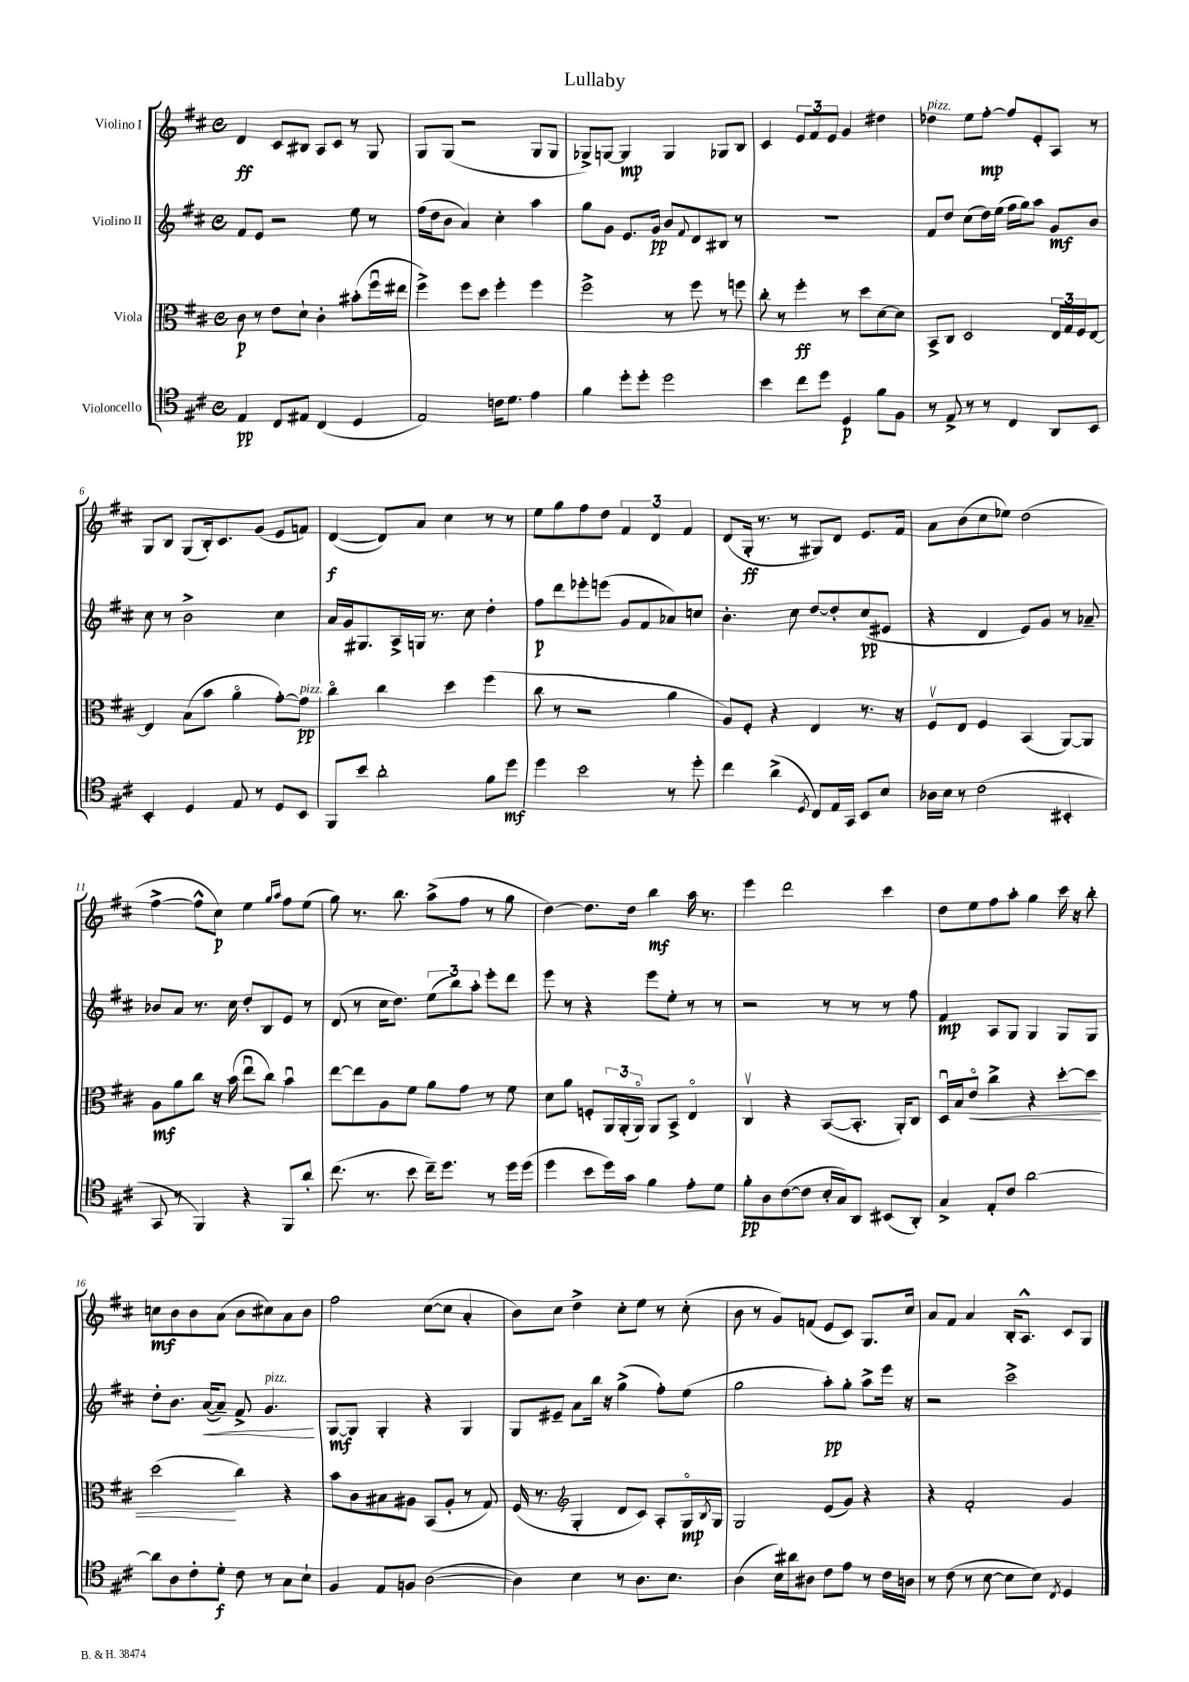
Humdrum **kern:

**kern	**dynam	**kern	**dynam	**kern	**dynam	**kern	**dynam
*part4	*part4	*part3	*part3	*part2	*part2	*part1	*part1
*staff4	*staff4	*staff3	*staff3	*staff2	*staff2	*staff1	*staff1
*I"Violoncello	*	*I"Viola	*	*I"Violino II	*	*I"Violino I	*
*clefC4	*	*clefC3	*	*clefG2	*	*clefG2	*
*k[f#c#]	*	*k[f#c#]	*	*k[f#c#]	*	*k[f#c#]	*
*M4/4	*	*M4/4	*	*M4/4	*	*M4/4	*
*met(c)	*	*met(c)	*	*met(c)	*	*met(c)	*
=1	=1	=1	=1	=1	=1	=1	=1
4E/	pp	8c#\	p	8f#/L	.	4d/	ff
.	.	8r	.	8e/J	.	.	.
8C#/L	.	8e\L	.	2r	.	8c#/L	.
8E#X/J	.	8d`\J	.	.	.	8B#X/J	.
(4C#/	.	4c#'\	.	.	.	8A/L	.
.	.	.	.	.	.	8c#/J	.
4D/	.	(8b#X'\L	.	8ee\	.	8r	.
.	.	16ff#u\L	.	8r	.	8G/	.
.	.	16ee#X\JJ	.	.	.	.	.
=2	=2	=2	=2	=2	=2	=2	=2
2E/)	.	4ff#^\)	.	(16ff#\LL	.	8G/L	.
.	.	.	.	16dd\J	.	.	.
.	.	.	.	8b\J	.	(8G/J	.
.	.	8ff#\L	.	4a/)	.	2r	.
.	.	8dd\J	.	.	.	.	.
16cn\KL	.	4ff#'\	.	4cc#'\	.	.	.
8.d\J	.	.	.	.	.	.	.
4e\	.	4ff#\	.	4aa\	.	8G/L	.
.	.	.	.	.	.	8G/J	.
=3	=3	=3	=3	=3	=3	=3	=3
4f#\	.	2ff#^\	.	8gg\L	.	8G-X^/L)	.
.	.	.	.	8g\J	.	[8Gn/J	.
8dd'\L	.	.	.	8.e/L	.	4G/]	mp
8dd'\J	.	.	.	.	.	.	.
.	.	.	.	16g/Jk	pp	.	.
2dd\	.	8r	.	8b/L	.	4G/	.
.	.	.	.	8qqf#/	.	.	.
.	.	8ff#\	.	8d/	.	.	.
.	.	8r	.	8B#X/J	.	8G-X/L	.
.	.	8ffn\	.	8r	.	8B/J	.
=4	=4	=4	=4	=4	=4	=4	=4
4b\	.	8cc#'\	.	1r	.	4c#/	.
.	.	8r	.	.	.	.	.
8cc#\L	.	4ff#'\	ff	.	.	12e/L	.
.	.	.	.	.	.	12f#/	.
8dd\J	.	.	.	.	.	.	.
.	.	.	.	.	.	12e/J	.
4D/	p	8r	.	.	.	4g/	.
.	.	8dd\L	.	.	.	.	.
8f#\L	.	[8d\	.	.	.	4dd#X\	.
8F#\J	.	8d\J]	.	.	.	.	.
=5	=5	=5	=5	=5	=5	=5	=5
!	!	!	!	!	!	!LO:TX:a:i:t=pizz.	!
8r	.	8BB^/L	.	8f#/L	.	4dd-X\	.
8E^/	.	8C#/J	.	8dd/J	.	.	.
8r	.	2D/	.	(8cc#\L	.	8ee\L	.
8r	.	.	.	16dd\L)	.	[8ff#'\J	mp
.	.	.	.	(16ee\JJ	.	.	.
4C#/	.	.	.	16ff#\LL	.	8ff#/L]	.
.	.	.	.	16gg\J)	.	.	.
.	.	.	.	8aa\J	.	8e'/	.
8AA/L	.	24E/LL	.	8g/L	mf	8A/J	.
.	.	24G/	.	.	.	.	.
.	.	24F#/J	.	.	.	.	.
8BB/J	.	[8E/J	.	8b/J	.	8r	.
!!LO:LB:g=z
=6	=6	=6	=6	=6	=6	=6	=6
4BB'/	.	4E/]	.	8cc#\	.	8G/L	.
.	.	.	.	8r	.	8B/J	.
4D/	.	(8B\L	.	2b^\	.	(8G/L	.
.	.	8b\J	.	.	.	16B'/k)	.
.	.	.	.	.	.	8.c#/	.
8E/	.	4a\	.	.	.	.	.
8r	.	.	.	.	.	(8g/J	.
8D/L	.	[8g'\L)	.	4cc#\	.	8e/L	.
!	!	!LO:TX:a:i:t=pizz.	!	!	!	!	!
8BB/J	.	8g\J]	pp	.	.	8fn/J)	.
=7	=7	=7	=7	=7	=7	=7	=7
8FF#/L	.	4cc#\	.	16a/LL	.	([4d/	f
.	.	.	.	16g/J	.	.	.
8b/J	.	.	.	8.G#X/	.	.	.
2a'\	.	4cc#\	.	.	.	8d/L])	.
.	.	.	.	16A^/L	.	.	.
.	.	.	.	16Gn/JJ	.	8a/J	.
.	.	.	.	8.r	.	.	.
.	.	4dd\	.	.	.	4cc#\	.
.	.	.	.	8cc#\	.	.	.
8f#\L	.	(4ff#\	.	4dd'\	.	8r	.
8dd\J	mf	.	.	.	.	8r	.
=8	=8	=8	=8	=8	=8	=8	=8
4dd\	.	8cc#\	.	8ff#\L	p	8ee\L	.
.	.	8r	.	8ddd\	.	8gg\	.
2b\	.	2r	.	8eee-X'\	.	8ff#\	.
.	.	.	.	(8eeen\J	.	8dd\J	.
.	.	.	.	8g/L	.	6f#/	.
.	.	.	.	8f#/	.	.	.
.	.	.	.	.	.	6d/	.
8r	.	4a\	.	8a-X/)	.	.	.
.	.	.	.	.	.	6f#/	.
8dd'\	.	.	.	8ccn/J	.	.	.
=9	=9	=9	=9	=9	=9	=9	=9
4cc#\	.	8A/L)	.	4.b'\	.	(8d/L	.
.	.	8F#'/J	.	.	.	16G'/Jk	ff
.	.	.	.	.	.	8.r	.
(4a^\	.	4r	.	.	.	.	.
.	.	.	.	8cc#\	.	8r	.
8qD/	.	.	.	.	.	.	.
8C#/L)	.	4E/	.	[8dd/L	.	8G#X/L)	.
16E/L	.	.	.	8dd'/]	.	8d/J	.
16GG/JJ	.	.	.	.	.	.	.
8BB/L	.	8.r	.	(8cc#/	pp	8.e/L	.
8B/J	.	.	.	8e#X/J	.	.	.
.	.	16r	.	.	.	16f#/Jk	.
=10	=10	=10	=10	=10	=10	=10	=10
16A-X\LL	.	8F#v/L	.	4r	.	8a\L	.
16B\JJ	.	.	.	.	.	.	.
8r	.	8E/J	.	.	.	(8b\	.
(2c#\	.	4F#/	.	4d/	.	8cc#\	.
.	.	.	.	.	.	8ee-X\J)	.
.	.	(4BB/	.	8e/L)	.	(2dd\	.
.	.	.	.	8g/J	.	.	.
4BB#X'/	.	[8AA/L)	.	8r	.	.	.
.	.	8AA/J]	.	8a-X~/	.	.	.
!!LO:LB:g=z
=11	=11	=11	=11	=11	=11	=11	=11
8GG/	.	8A\L	mf	8b-X/L	.	[4ff#^\	.
8r	.	8a\	.	8a/J	.	.	.
4FF#/)	.	8cc#\J	.	8.r	.	8ff#^^\L]	.
.	.	16r	.	.	.	8cc#\J)	p
.	.	(16b\	.	16cc#\	.	.	.
4r	.	8eeu\L	.	8dd'/L	.	4ee\	.
.	.	8cc#\J)	.	8B/	.	.	.
.	.	.	.	.	.	16qqgg/LL	.
.	.	.	.	.	.	16qqaa/JJ	.
8FF#/L	.	4bu\	.	8e/J	.	8ff#\L	.
8a'/J	.	.	.	8r	.	(8ee\J	.
=12	=12	=12	=12	=12	=12	=12	=12
(8.cc#\	.	[8ee\L	.	(8d/	.	8gg\)	.
.	.	8ee\]	.	8r	.	8.r	.
8.r	.	.	.	.	.	.	.
.	.	8A\	.	16cc#\KL	.	.	.
.	.	.	.	8.dd\J)	.	8.bb\	.
8b\	.	8f#\J	.	.	.	.	.
16cc#~\KL)	.	8a\L	.	(12ee\L	.	(8aa^\L	.
8.dd\J	.	.	.	.	.	.	.
.	.	.	.	12bb\)	.	.	.
.	.	8g\J	.	.	.	8ff#\J	.
.	.	.	.	12aa'\J	.	.	.
8r	.	8r	.	8eee'\L	.	8r	.
16dd\LL	.	8f#\	.	8ddd\J	.	8gg\	.
(16dd\JJ	.	.	.	.	.	.	.
=13	=13	=13	=13	=13	=13	=13	=13
4dd\	.	8d\L	.	8eee\	.	[4dd\)	.
.	.	8a\J	.	8r	.	.	.
8b\L	.	8Fn'/L	.	4r	.	8.dd\L]	.
16dd\L)	.	24AA/L	.	.	.	.	.
.	.	(24AA'/	.	.	.	.	.
16g\JJ	.	.	.	.	.	16dd\Jk	.
.	.	24AA/JJ)	.	.	.	.	.
4f#\	.	8AA/L	.	8eee\L	.	4bb\	mf
.	.	8BB^/J	.	8ee'\J	.	.	.
8e'\L	.	4E/	.	8r	.	16aa\	.
.	.	.	.	.	.	8.r	.
8d\J	.	.	.	8r	.	.	.
=14	=14	=14	=14	=14	=14	=14	=14
8f#'\L	pp	4C#v/	.	2r	.	4eee\	.
8A\	.	.	.	.	.	.	.
([8c#\	.	4r	.	.	.	2ddd\	.
8c#\J]	.	.	.	.	.	.	.
16B'/LL	.	([8BB/L	.	8r	.	.	.
16G/J)	.	.	.	.	.	.	.
8AA/J	.	8.BB'/J]	.	8r	.	.	.
(8BB#X/L	.	.	.	8r	.	4ccc#\	.
.	.	16AA'/KL)	.	.	.	.	.
8AA'/J)	.	8C#/J	.	8ff#\	.	.	.
=15	=15	=15	=15	=15	=15	=15	=15
4G^/	.	16Du/LL	.	4f#/	mp	8dd\L	.
.	.	16B/J	.	.	.	.	.
!	!	!	!LO:HP:b	!	!	!	!
.	.	8e/J	<	.	.	8ee\	.
8E'/L	.	4cc#^\	.	8A/L	.	8ff#\	.
8c#/J	.	.	.	8G/J	.	8aa'\J	.
[2a\	.	4r	.	4G/	.	4gg\	.
.	.	[8dd'\L	.	8G/L	.	16ccc#\	.
.	.	.	.	.	.	16r	.
.	.	8dd\J]	.	8G/J	.	8bb'\	.
!!LO:LB:g=z
=16	=16	=16	=16	=16	=16	=16	=16
8a\L]	.	(2dd\	.	8dd'\L	.	8ccn\L	mf
8A\	.	.	.	8.b\J	.	8b\	.
8c#'\	.	.	.	.	.	8b\	.
!	!	!	!	!	!LO:HP:b	!	!
.	.	.	.	([16a/KL	<	.	.
8d'\J	f	.	.	8a~/J])	.	(8a\J	.
8c#\	.	4cc#\)	[	8f#^/	.	8b\L	.
!	!	!	!	!LO:TX:a:i:t=pizz.	!	!	!
8r	.	.	.	4.g/	.	8cc#X\)	.
8G\L	.	4r	.	.	.	8a\	.
8B`\J	.	.	.	.	.	8b\J	.
.	.	.	.	.	[	.	.
=17	=17	=17	=17	=17	=17	=17	=17
4F#/	.	8b\L	.	[8G/L	mf	2ff#\	.
.	.	8c#\	.	8G/J]	.	.	.
8E/L	.	8B#X\	.	4G'/	.	.	.
8Fn/J	.	8A#X\J	.	.	.	.	.
([2A\	.	(8BB/L	.	4r	.	([8cc#\L	.
.	.	8A#'/J	.	.	.	8cc#\J]	.
.	.	8r	.	4G/	.	4a'/	.
.	.	8G/)	.	.	.	.	.
=18	=18	=18	=18	=18	=18	=18	=18
4A\])	.	(16F#/	.	8G/L	.	8b\L)	.
.	.	8.r	.	.	.	.	.
.	.	.	.	8e#X~/J	.	8cc#\J	.
*	*	*clefG2	*	*	*	*	*
4B\	.	4G'/	.	8a\L	.	4dd^\	.
.	.	.	.	16bb\Jk	.	.	.
.	.	.	.	16r	.	.	.
8r	.	8d/L	.	(4gg^\	.	8cc#'\L	.
8.A\L	.	8c#/J)	.	.	.	8ee\J	.
.	.	8A'/L	.	8ff#'\L)	.	8r	.
8.B\J	.	.	.	.	.	.	.
.	.	16G/L	mp	(8ee\J	.	(8cc#'\	.
.	.	8qB/	.	.	.	.	.
.	.	16G/JJ	.	.	.	.	.
=19	=19	=19	=19	=19	=19	=19	=19
(4A\	.	2G/	.	2gg\	.	8b\	.
.	.	.	.	.	.	8r	.
16B\LL)	.	.	.	.	.	8g/L)	.
16a#X\J	.	.	.	.	.	.	.
8A#X\J	.	.	.	.	.	(8fn/J	.
8c#\L	.	(8e/L	.	8aa'\L)	pp	8e/L	.
8e\J	.	8g/J)	.	8gg'\J	.	8c#/J)	.
8r	.	4r	.	8aa^\L	.	8.G/L	.
16c#\LL	.	.	.	16eee\Jk	.	.	.
16An\JJ	.	.	.	16r	.	16cc#/Jk	.
=20	=20	=20	=20	=20	=20	=20	=20
8r	.	4r	.	2r	.	8a/L	.
(8c#\	.	.	.	.	.	8f#/J	.
8r	.	2f#'/	.	.	.	4a/	.
[8B\	.	.	.	.	.	.	.
8B\L]	.	.	.	2ccc#^\	.	16B'/KL	.
.	.	.	.	.	.	8.A^^/J	.
8B\J)	.	.	.	.	.	.	.
8qC#/	.	.	.	.	.	.	.
4D/	.	4g/	.	.	.	8c#/L	.
.	.	.	.	.	.	8G/J	.
==	==	==	==	==	==	==	==
*-	*-	*-	*-	*-	*-	*-	*-
